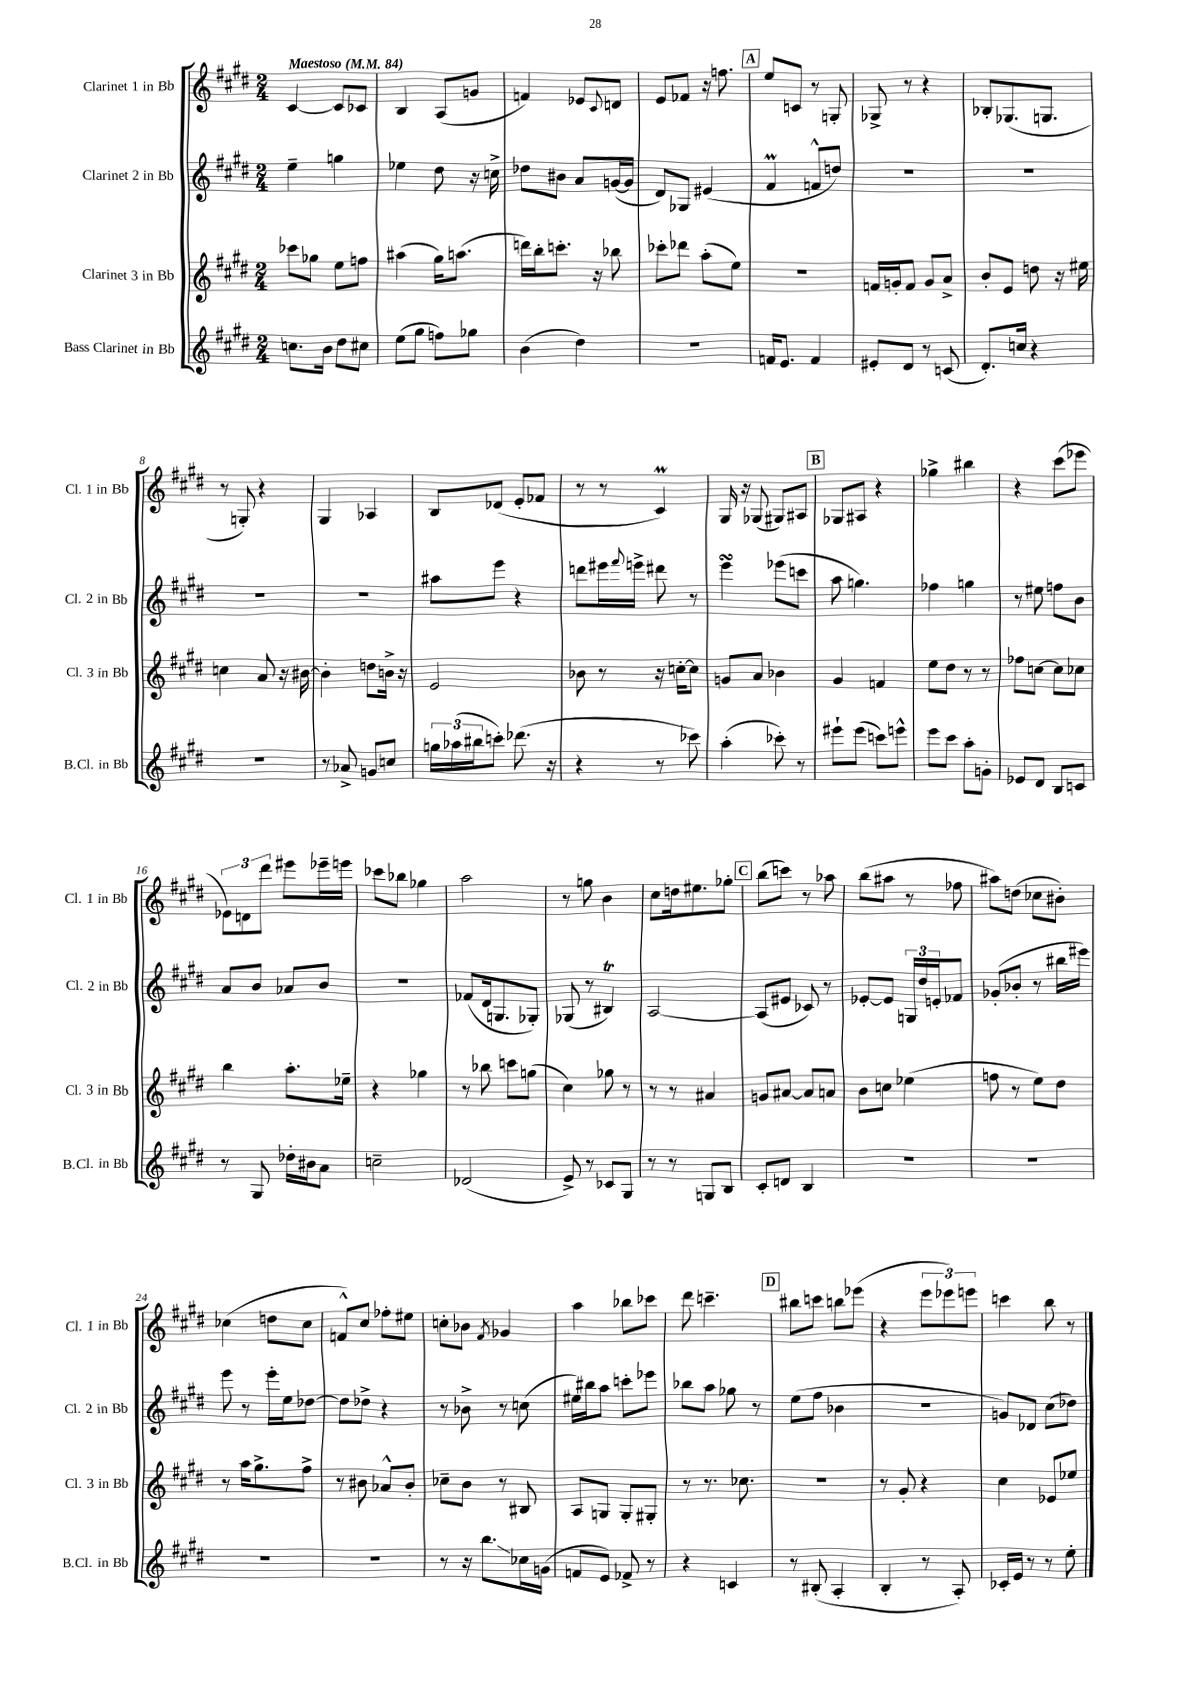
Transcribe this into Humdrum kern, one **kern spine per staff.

**kern	**kern	**kern	**kern
*staff4	*staff3	*staff2	*staff1
*clefG2	*clefG2	*clefG2	*clefG2
*k[f#c#g#d#]	*k[f#c#g#d#]	*k[f#c#g#d#]	*k[f#c#g#d#]
*M2/4	*M2/4	*M2/4	*M2/4
*MM84	*MM84	*MM84	*MM84
8.cc\L	8ccc-\L	4ee~\	[4c#/
.	8gg-\J	.	.
16b\Jk	.	.	.
8dd#\L	8ee\L	4gg\	8c#/]L
8cc#\J	8ff\J	.	8c-/J
=	=	=	=
(8ee\L	(4aa#\	4ee-\	4B/
8gg#\J	.	.	.
8ff\L)	16gg#\LK)	8dd#\	(8A/L
.	(8.aa\J	.	.
8gg-\J	.	16r	8g/J
.	.	16cc^\	.
=	=	=	=
(4b\	16ddd\LL)	8dd-\L	4f/)
.	16bb'\J	.	.
.	8.ccc'\J	8b#\J	.
4dd#\)	.	8a/L	8e-/L
.	16r	.	.
.	.	.	8qqc#/
.	8bb-\	([16g/L	8d/J
.	.	16g/]JJ	.
=	=	=	=
2r	8ccc-'\L	8d#/L)	8e/L
.	8ddd-\J	8G-/J	8f-/J
.	(8aa'\L	(4e#/	16r
.	.	.	8.ff\
.	8ee\J)	.	.
=	=	=	=
16f/LK	2r	4f#/	8ee/L
8.e/J	.	.	.
.	.	.	8c/J
4f/	.	8f^^/L	8r
.	.	8dd/J)	8G'/
=	=	=	=
8e#'/L	16f/LL	2r	8G-^/
.	16g'/J	.	.
8d#/J	8f/J	.	8r
8r	8g/L	.	4r
(8c/	8a^/J	.	.
=	=	=	=
8.d#'/L)	8b'/L	2r	8B-'/L
.	8e/J	.	(8.G-/
16cc/Jk	.	.	.
4r	8dd\	.	.
.	.	.	8.G/J
.	16r	.	.
.	16ee#\	.	.
=	=	=	=
2r	4cc\	2r	8r
.	.	.	8G'/)
.	8a/	.	4r
.	16r	.	.
.	[16b#\	.	.
=	=	=	=
8r	4b#'\]	2r	4G#/
8a-^/	.	.	.
8g/L	8dd\L	.	4A-/
8cc/J	16b^\Jk	.	.
.	16r	.	.
=	=	=	=
24gg\LL	2e/	8aa#\L	8B/L
(24aa-\	.	.	.
24bb#\J	.	.	.
8ccc'\J)	.	8eee\J	(8d-/J
(8.ddd-\	.	4r	8e'/L
.	.	.	8f-/J
16r	.	.	.
=	=	=	=
4r	8b-\	8ddd\L	8r
.	8r	16eee#\L	8r
.	.	8qqfff#/	.
.	.	16eee^\JJ	.
8r	16r	8ddd#\	4c#/)
.	[16cc'\LK	.	.
8ccc-\)	8cc\]J	8r	.
=	=	=	=
(4aa'\	8g/L	4eee\	16G#/
.	.	.	16r
.	8a/J	.	(8G-/
8ccc-'\)	4b-\	(8eee-\L	8G#/L)
8r	.	8ccc\J	8A#/J
=	=	=	=
8eee#`\L	4g#/	8aa\	8G-/L
(8eee#\J	.	4.gg\)	8A#/J
8ccc\L)	4f/	.	4r
8eee^^\J	.	.	.
=	=	=	=
8eee\L	8ee\L	4ff-\	4gg-^\
8ccc#\J	8dd#\J	.	.
8aa'\L	8r	4gg\	4bb#\
8g'\J	8r	.	.
=	=	=	=
8e-/L	8ff-\L	8r	4r
8d#/J	[8cc\J	8ee#\	.
8B/L	8cc\]L	8ff\L	(8ccc#\L
8c/J	8cc-\J	8b\J	8eee-\J
=	=	=	=
8r	4bb\	8a/L	12e-\L)
.	.	.	12d\
8G#/	.	8b/J	.
.	.	.	12ddd#\J
16dd-'\LL	8.aa'\L	8a-/L	8eee#\L
16b#\J	.	.	.
8a\J	.	8b/J	16eee-~\L
.	16ee-~\Jk	.	16eee\JJ
=	=	=	=
2cc~\	4r	2r	8ccc-\L
.	.	.	8bb-\J
.	4gg-\	.	4gg-\
=	=	=	=
(2d-/	8r	(8f-/L	2aa\
.	8bb-\	16d#/k	.
.	.	8.G/	.
.	8ccc\L	.	.
.	(8gg\J	8G-'/J)	.
=	=	=	=
8e^/)	4cc#\)	(8G-/	8r
8r	.	8r	8gg\
8c-/L	8gg-\	4B#/)	4b\
8G#/J	8r	.	.
=	=	=	=
8r	8r	[2A/	8cc#\L
8r	8r	.	16dd\k
.	.	.	8.ee#\
8G/L	4a#/	.	.
8B/J	.	.	8gg-'\J
=	=	=	=
8c#'/L	8g/L	(8A/]L	(8bb\L
8d/J	[8a#/J	8e#/J	8ccc\J)
4B/	8a#/]L	8c-/)	8r
.	8a/J	8r	8aa-\
=	=	=	=
2r	8b\L	[8e-'/L	(8bb\L
.	8cc\J	8e-/]J	8aa#\J
.	(4ee-\	24G/LL	8r
.	.	24dd#/	.
.	.	24e'/J	.
.	.	8f-/J	8ff-\
=	=	=	=
2r	8ff\	(8g-'/L	8aa#\L)
.	8r	8b-'/J	(8dd\J
.	8ee\L)	8r	8cc-\L
.	8dd#\J	16bb#\LL	8b#'\J)
.	.	16eee#\JJ)	.
=	=	=	=
2r	8r	8eee\	(4cc-\
.	16aa\LK	8r	.
.	8.gg#^\	.	.
.	.	16eee'\LL	8dd\L
.	.	16ee\J	.
.	8ff#^\J	[8dd-\J	8cc-\J
=	=	=	=
2r	8r	8dd-\]L	8f^^/L)
.	8b#\	8dd-^\J	8cc#/J
.	8a-^^/L	4r	8ff-'\L
.	8b#'/J	.	8ee#\J
=	=	=	=
8r	8cc-~\L	8r	8cc'\L
16r	8b\J	8b-^\	8b-\J
8.bb\L	.	.	.
.	.	.	8qf#/
.	8r	8r	4g-/
16cc-\L	8B#/	(8cc\	.
(16g\JJ	.	.	.
=	=	=	=
8f/L	8A/L	16ee#\LL)	4aa\
.	.	16bb#\J	.
8e/J)	8G/J	8aa\J	.
8f-^/	8G'/L	8ccc'\L	8bb-\L
8r	8G#'/J	8eee-\J	8ccc-\J
=	=	=	=
4r	8r	8bb-\L	8ddd#\
.	8.r	8aa\J	4.ccc~\
4c/	.	8gg-\	.
.	8.cc-\	.	.
.	.	8r	.
=	=	=	=
8r	2r	(8ee\L	8bb#\L
(8B#'/	.	8ff#\J	8ccc\J
4A'/	.	4b-\	8bb\L
.	.	.	(8eee-\J
=	=	=	=
4B'/	8r	2r	4r
.	8g#'/	.	.
8r	4r	.	12eee\L
.	.	.	12eee-\)
8A'/)	.	.	.
.	.	.	12eee\J
=	=	=	=
16c-'/LL	4cc#\	8g/L)	4ccc\
16e/JJ	.	.	.
8r	.	8d-/J	.
8r	8e-/L	(8cc#\L	8bb\
8ee'\	8ee-/J	8dd-\J)	8r
==	==	==	==
*-	*-	*-	*-
